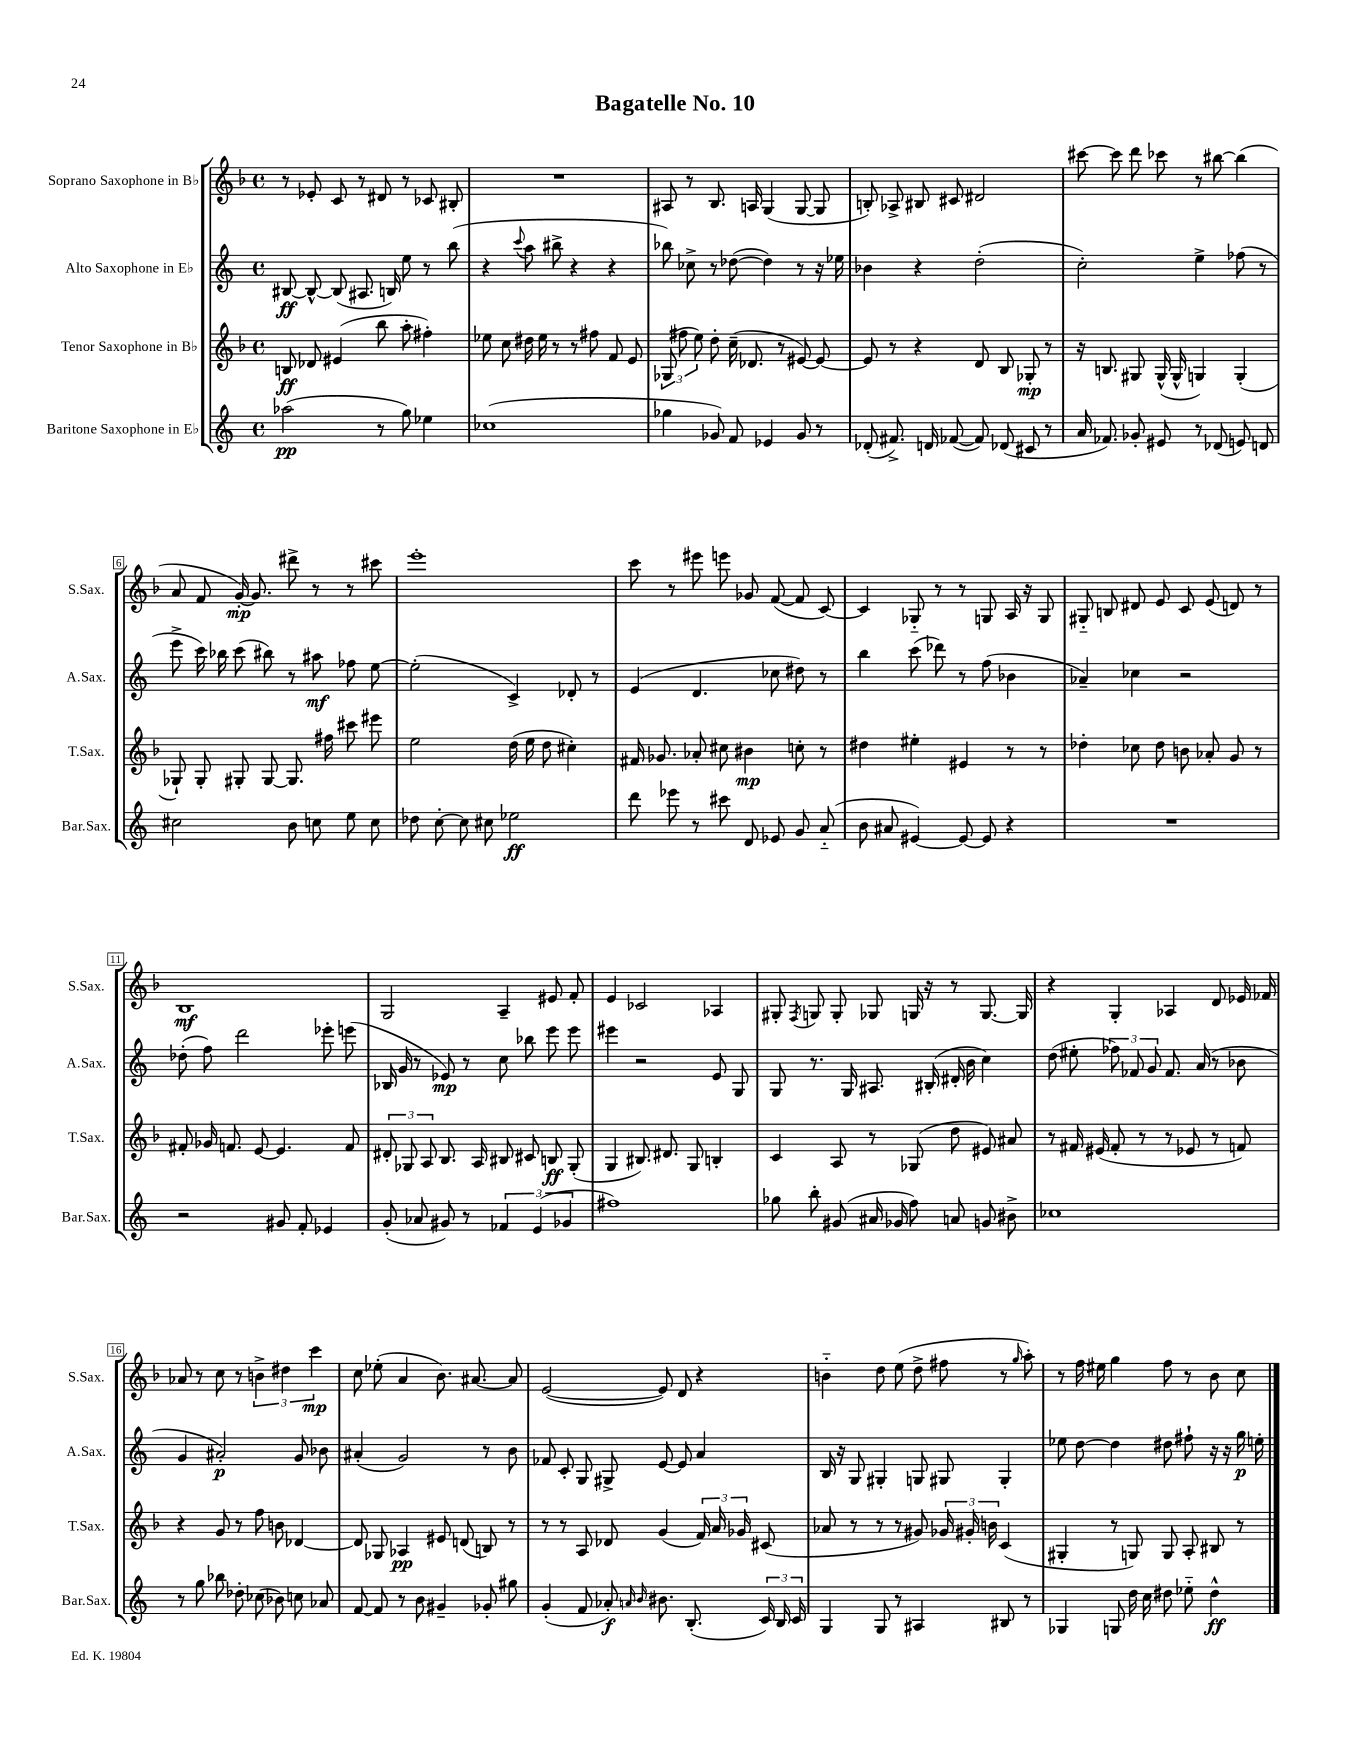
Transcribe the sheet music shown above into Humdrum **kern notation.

**kern	**dynam	**kern	**dynam	**kern	**dynam	**kern	**dynam
*part4	*part4	*part3	*part3	*part2	*part2	*part1	*part1
*staff4	*staff4	*staff3	*staff3	*staff2	*staff2	*staff1	*staff1
*I"Baritone Saxophone in E♭	*	*I"Tenor Saxophone in B♭	*	*I"Alto Saxophone in E♭	*	*I"Soprano Saxophone in B♭	*
*I'Bar.Sax.	*	*I'T.Sax.	*	*I'A.Sax.	*	*I'S.Sax.	*
*clefG2	*	*clefG2	*	*clefG2	*	*clefG2	*
*k[]	*	*k[b-]	*	*k[]	*	*k[b-]	*
*M4/4	*	*M4/4	*	*M4/4	*	*M4/4	*
*met(c)	*	*met(c)	*	*met(c)	*	*met(c)	*
=1	=1	=1	=1	=1	=1	=1	=1
(2aa-X\	pp	8Bn/	ff	[8B#X/	ff	8r	.
.	.	8d-X/	.	8B#^^/_	.	8e-X'/	.
.	.	(4e#X/	.	(8B#/]	.	8c/	.
.	.	.	.	8.A#X/	.	8r	.
8r	.	8bb-\	.	.	.	8d#X/	.
.	.	.	.	16Bn/)	.	.	.
8gg\)	.	8aa'\	.	8ee\	.	8r	.
4ee-X\	.	4ff#X'\)	.	8r	.	8c-X/	.
.	.	.	.	(8bb\	.	8B#X'/	.
=2	=2	=2	=2	=2	=2	=2	=2
(1cc-X	.	8ee-X\	.	4r	.	1r	.
.	.	8cc\	.	.	.	.	.
.	.	.	.	8qqccc/	.	.	.
.	.	16dd#X\	.	8aa\	.	.	.
.	.	16ee-\	.	.	.	.	.
.	.	8r	.	8bb#X^\	.	.	.
.	.	8r	.	4r	.	.	.
.	.	8ff#X\	.	.	.	.	.
.	.	8f/	.	4r	.	.	.
.	.	8e/	.	.	.	.	.
=3	=3	=3	=3	=3	=3	=3	=3
4gg-X\	.	(12G-X/	.	8bb-X\)	.	8A#X/	.
.	.	12ff#X\	.	.	.	.	.
.	.	.	.	8cc-X^\	.	8r	.
.	.	12ee\)	.	.	.	.	.
8g-X/)	.	8dd'\	.	8r	.	8.B-/	.
8f/	.	(16cc~\	.	([8dd-X\	.	.	.
.	.	8.d-X/	.	.	.	16An/	.
4e-X/	.	.	.	4dd-\])	.	(4G/	.
.	.	8r	.	.	.	.	.
8g-/	.	[8e#X/)	.	8r	.	[8G/	.
8r	.	8e#/_	.	16r	.	8G/]	.
.	.	.	.	16ee-X\	.	.	.
=4	=4	=4	=4	=4	=4	=4	=4
(8d-X'/	.	8e#/]	.	4b-X\	.	8Bn'/)	.
8.f#X^/)	.	8r	.	.	.	8A-X^/	.
.	.	4r	.	4r	.	8B#X/	.
16dn/	.	.	.	.	.	.	.
([8f-X/	.	.	.	.	.	8c#X/	.
8f-/])	.	8d/	.	(2dd'\	.	2d#X/	.
(8d-X/	.	8B-/	.	.	.	.	.
8c#X/	.	8G-X'/	mp	.	.	.	.
8r	.	8r	.	.	.	.	.
=5	=5	=5	=5	=5	=5	=5	=5
16a/	.	16r	.	2cc'\)	.	[8ccc#X\	.
8.f-X/)	.	8.Bn/	.	.	.	.	.
.	.	.	.	.	.	8ccc#\]	.
8g-X'/	.	8G#X/	.	.	.	8ddd\	.
8e#X/	.	(16G#^^/	.	.	.	8ccc-X\	.
.	.	16G#^^/	.	.	.	.	.
8r	.	4Gn/)	.	4ee^\	.	8r	.
(8d-X/	.	.	.	.	.	[8bb#X\	.
8en/)	.	(4G'/	.	(8ff-X\	.	(4bb#\]	.
8dn/	.	.	.	8r	.	.	.
!!LO:LB:g=z
=6	=6	=6	=6	=6	=6	=6	=6
2cc#X\	.	8G-X`/)	.	8eee^\	.	8a/	.
.	.	8G-'/	.	16ccc\)	.	8f/	.
.	.	.	.	16bb-X\	.	.	.
.	.	8G#X'/	.	(8ccc\	.	[16g'/)	mp
.	.	.	.	.	.	8.g/]	.
.	.	[8G#/	.	8bb#X\)	.	.	.
8b\	.	8.G#/]	.	8r	.	8ddd#X^\	.
8ccn\	.	.	.	8aa#X\	mf	8r	.
.	.	16ff#X\	.	.	.	.	.
8ee\	.	8ccc#X\	.	8ff-X\	.	8r	.
8cc\	.	8eee#X\	.	[8ee\	.	8ccc#X\	.
=7	=7	=7	=7	=7	=7	=7	=7
8dd-X\	.	2ee\	.	(2ee'\]	.	1eee'	.
[8cc'\	.	.	.	.	.	.	.
8cc\]	.	.	.	.	.	.	.
8cc#X\	.	.	.	.	.	.	.
2ee-X\	ff	(16dd\	.	4c^/)	.	.	.
.	.	16ee\	.	.	.	.	.
.	.	8dd\	.	.	.	.	.
.	.	4cc#X'\)	.	8d-X'/	.	.	.
.	.	.	.	8r	.	.	.
=8	=8	=8	=8	=8	=8	=8	=8
8ddd\	.	16f#X/	.	(4e/	.	8ccc\	.
.	.	8.g-X/	.	.	.	.	.
8eee-X\	.	.	.	.	.	8r	.
8r	.	8a-X'/	.	4.d/	.	8eee#X\	.
8ccc#X\	.	8cc#X\	.	.	.	8eeen\	.
8d/	.	4b#X\	mp	.	.	8g-X/	.
8e-X/	.	.	.	8cc-X\	.	([8f/	.
8g/	.	8ccn'\	.	8dd#X\)	.	8f/]	.
(8a/	.	8r	.	8r	.	[8c/)	.
=9	=9	=9	=9	=9	=9	=9	=9
8b\	.	4dd#X\	.	4bb\	.	4c/]	.
8a#X/	.	.	.	.	.	.	.
[4e#X/)	.	4ee#X'\	.	(8ccc\	.	8G-X/	.
.	.	.	.	8ddd-X\)	.	8r	.
8e#/_	.	4e#X/	.	8r	.	8r	.
8e#/]	.	.	.	(8ff\	.	8Gn/	.
4r	.	8r	.	4b-X\	.	16A/	.
.	.	.	.	.	.	16r	.
.	.	8r	.	.	.	8G/	.
=10	=10	=10	=10	=10	=10	=10	=10
1r	.	4dd-X'\	.	4a-X~/)	.	8G#X/	.
.	.	.	.	.	.	8Bn/	.
.	.	8cc-X\	.	4cc-X\	.	8d#X/	.
.	.	8dd-\	.	.	.	8e/	.
.	.	8bn\	.	2r	.	8c/	.
.	.	8a-X'/	.	.	.	(8e/	.
.	.	8g/	.	.	.	8dn/)	.
.	.	8r	.	.	.	8r	.
!!LO:LB:g=z
=11	=11	=11	=11	=11	=11	=11	=11
2r	.	8f#X'/	.	(8dd-X'\	.	1B-	mf
.	.	16g-X/	.	8ff\)	.	.	.
.	.	8.fn/	.	.	.	.	.
.	.	.	.	2ddd\	.	.	.
.	.	[8e/	.	.	.	.	.
8g#X/	.	4.e/]	.	.	.	.	.
8f'/	.	.	.	.	.	.	.
4e-X/	.	.	.	8eee-X'\	.	.	.
.	.	8f/	.	(8eeen\	.	.	.
=12	=12	=12	=12	=12	=12	=12	=12
(8g'/	.	12d#X'/	.	16B-X/	.	2G/	.
.	.	.	.	16g/	.	.	.
.	.	12G-X/	.	.	.	.	.
8a-X/	.	.	.	8r	.	.	.
.	.	12A/	.	.	.	.	.
8g#X/)	.	8.B-/	.	8e-X/)	mp	.	.
8r	.	.	.	8r	.	.	.
.	.	16A/	.	.	.	.	.
6f-X/	.	8B#X/	.	8cc\	.	4A~/	.
.	.	8c#X/	.	8bb-X\	.	.	.
(6e/	.	.	.	.	.	.	.
.	.	8Bn/	ff	8eee\	.	8e#X/	.
6g-X/	.	.	.	.	.	.	.
.	.	(8G-'/	.	8eee\	.	8f'/	.
=13	=13	=13	=13	=13	=13	=13	=13
1ff#X)	.	4G/	.	4eee#X\	.	4e/	.
.	.	8.B#X/)	.	2r	.	2c-X/	.
.	.	8.d#X/	.	.	.	.	.
.	.	8G/	.	.	.	.	.
.	.	4Bn'/	.	8e/	.	4A-X/	.
.	.	.	.	8G/	.	.	.
=14	=14	=14	=14	=14	=14	=14	=14
8gg-X\	.	4c/	.	8G/	.	8G#X'/	.
.	.	.	.	.	.	8qF/	.
8bb'\	.	.	.	8.r	.	8Gn/	.
(8g#X/	.	8A/	.	.	.	8G'/	.
.	.	.	.	16G/	.	.	.
16a#X/	.	8r	.	8.A#X/	.	8G-X/	.
16g-X/	.	.	.	.	.	.	.
8ff\)	.	(8G-X/	.	.	.	16Gn/	.
.	.	.	.	(16B#X'/	.	16r	.
8an/	.	8dd\	.	16d#X'/	.	8r	.
.	.	.	.	16b\	.	.	.
8gn/	.	8e#X/)	.	4cc\)	.	[8.G/	.
8b#X^\	.	8a#X/	.	.	.	.	.
.	.	.	.	.	.	16G/]	.
=15	=15	=15	=15	=15	=15	=15	=15
1cc-X	.	8r	.	(8dd\	.	4r	.
.	.	16f#X/	.	8ee#X'\	.	.	.
.	.	(16e#X/	.	.	.	.	.
.	.	8f#'/	.	12ff-X\)	.	4G'/	.
.	.	.	.	12f-X/	.	.	.
.	.	8r	.	.	.	.	.
.	.	.	.	12g/	.	.	.
.	.	8r	.	8.f-/	.	4A-X/	.
.	.	8e-X/	.	.	.	.	.
.	.	.	.	(16a/	.	.	.
.	.	8r	.	8r	.	8d/	.
.	.	8fn/)	.	8b-X\	.	16e-X/	.
.	.	.	.	.	.	16f-X/	.
!!LO:LB:g=z
=16	=16	=16	=16	=16	=16	=16	=16
8r	.	4r	.	4g/	.	8a-X/	.
8gg\	.	.	.	.	.	8r	.
8bb-X\	.	8g/	.	2a#X'/)	p	8cc\	.
8dd-X'\	.	8r	.	.	.	8r	.
(8cc-X\	.	8ff\	.	.	.	6bn^\	.
8b-X\)	.	8bn\	.	.	.	.	.
.	.	.	.	.	.	6dd#X\	.
8ccn\	.	[4d-X/	.	8g/	.	.	.
.	.	.	.	.	.	6ccc\	mp
8a-X/	.	.	.	8b-X\	.	.	.
=17	=17	=17	=17	=17	=17	=17	=17
[8f/	.	8d-/]	.	(4a#X'/	.	8cc\	.
8f/]	.	8G-X/	.	.	.	(8ee-X'\	.
8r	.	4A-X/	pp	2g/)	.	4a/	.
8b\	.	.	.	.	.	.	.
4g#X~/	.	8e#X/	.	.	.	8.b-\)	.
.	.	(8dn/	.	.	.	.	.
.	.	.	.	.	.	[8.a#X/	.
8g-X'/	.	8Bn/)	.	8r	.	.	.
8gg#X\	.	8r	.	8b\	.	8a#/]	.
=18	=18	=18	=18	=18	=18	=18	=18
(4g'/	.	8r	.	8f-X/	.	([2e/	.
.	.	8r	.	8c'/	.	.	.
8f/	.	8A/	.	8G/	.	.	.
8a-X'/)	f	8d-X/	.	8G#X^/	.	.	.
16qqan/	.	.	.	.	.	.	.
16qqb/	.	.	.	.	.	.	.
8.b#X\	.	(4g/	.	[8e/	.	8e/])	.
.	.	.	.	8e/]	.	8d/	.
(8.B'/	.	.	.	.	.	.	.
.	.	24f/)	.	4a/	.	4r	.
.	.	24a/	.	.	.	.	.
.	.	24g-X/	.	.	.	.	.
24c/)	.	(8c#X/	.	.	.	.	.
24B/	.	.	.	.	.	.	.
24c/	.	.	.	.	.	.	.
=19	=19	=19	=19	=19	=19	=19	=19
4G/	.	8a-X/	.	16B/	.	4bn\	.
.	.	.	.	16r	.	.	.
.	.	8r	.	8G/	.	.	.
8G/	.	8r	.	4G#X'/	.	8dd\	.
8r	.	8r	.	.	.	(8ee\	.
4A#X/	.	8g#X/)	.	8Gn/	.	8dd^\	.
.	.	24g-X/	.	8G#X/	.	8ff#X\	.
.	.	24g#X'/	.	.	.	.	.
.	.	24bn\	.	.	.	.	.
8B#X/	.	(4c/	.	4G#'/	.	8r	.
.	.	.	.	.	.	16qqgg/	.
8r	.	.	.	.	.	8aa'\)	.
=20	=20	=20	=20	=20	=20	=20	=20
4G-X/	.	4G#X'/	.	8ee-X\	.	8r	.
.	.	.	.	[8dd\	.	16ff\	.
.	.	.	.	.	.	16ee#X\	.
8Gn/	.	8r	.	4dd\]	.	4gg\	.
16dd\	.	8Gn/)	.	.	.	.	.
16cc\	.	.	.	.	.	.	.
8dd#X\	.	8G/	.	8dd#X\	.	8ff\	.
8ee-X\	.	8A'/	.	8ff#X`\	.	8r	.
4dd#^^\	ff	8B#X/	.	16r	.	8b-\	.
.	.	.	.	16r	.	.	.
.	.	8r	.	16gg\	p	8cc\	.
.	.	.	.	16een'\	.	.	.
==	==	==	==	==	==	==	==
*-	*-	*-	*-	*-	*-	*-	*-
